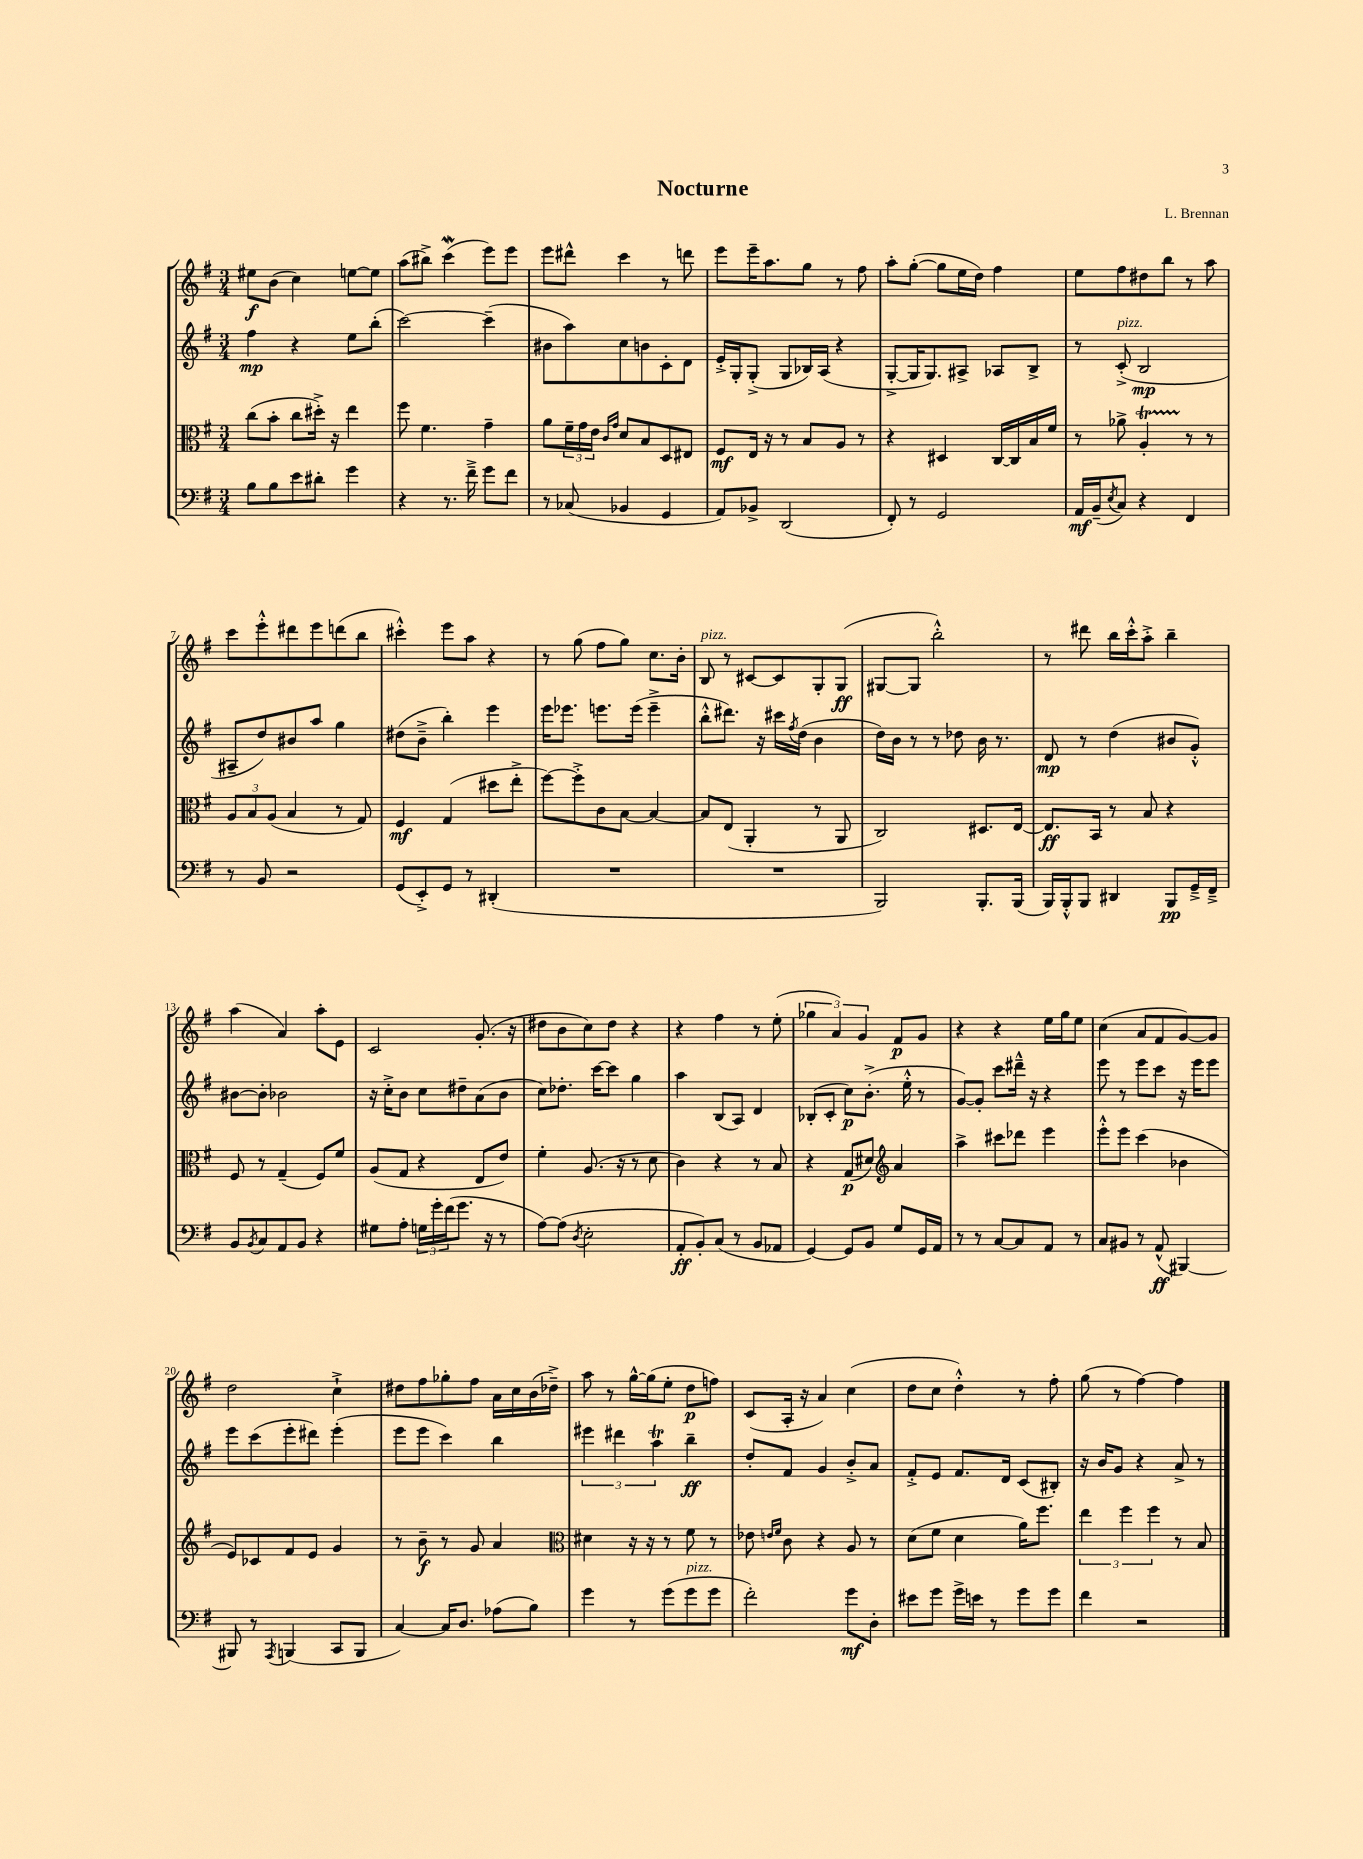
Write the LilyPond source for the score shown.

\header { title = "Nocturne" composer = "L. Brennan" }
<<
\new StaffGroup <<
\new Staff = "s0" {
    \clef treble \key g \major \numericTimeSignature \time 3/4
    eis''8\f b'8( c''4) e''8~ e''8 |
    a''8( bis''8->) c'''4\mordent( e'''8) e'''8 |
    e'''8 dis'''8-^ c'''4 r8 d'''8 |
    e'''8 e'''16-- a''8. g''8 r8 fis''8 |
    a''8-. g''8~-.( g''8 e''16 d''16) fis''4 |
    e''8 fis''8 dis''8 b''8 r8 a''8 |
    c'''8 e'''8-.-^ dis'''8 e'''8 d'''8( b''8 |
    cis'''4-.-^) e'''8 a''8 r4 |
    r8 g''8( fis''8 g''8) c''8. b'16-. |
    b8^\markup { \italic "pizz." } r8 cis'8~ cis'8 g8-. g8\ff( |
    gis8~ gis8 b''2-.-^) |
    r8 dis'''8 b''16 c'''16-.-^ a''8-.-> b''4-- |
    a''4( a'4) a''8-. e'8 |
    c'2 g'8.-.( r16 |
    dis''8 b'8 c''8) dis''8 r4 |
    r4 fis''4 r8 e''8-.( |
    \tuplet 3/2 { ges''4 a'4) g'4 } fis'8\p g'8 |
    r4 r4 e''16 g''16 e''8 |
    c''4( a'8 fis'8 g'8~) g'8 |
    d''2 c''4-!-> |
    dis''8 fis''8 ges''8-. fis''8 a'16 c''16 b'16( des''16--->) |
    a''8 r8 g''16~-^ g''16( e''8-. d''8\p f''8) |
    c'8( a16-. r16 a'4) c''4( |
    d''8 c''8 d''4-.-^) r8 fis''8-. |
    g''8( r8 fis''4~) fis''4 \bar "|." |
}
\new Staff = "s1" {
    \clef treble \key g \major \numericTimeSignature \time 3/4
    fis''4\mp r4 e''8 b''8-.( |
    c'''2~) c'''4--( |
    bis'8 a''8) c''8 b'8 c'8-. d'8 |
    e'16-.-> g16-. g8-.->( g8 bes16) a16( r4 |
    g8~-.-> g16 g8.) ais8-> aes8 b8-> |
    r8 c'8-.->^\markup { \italic "pizz." }( b2\mp |
    ais8-- d''8) bis'8 a''8 g''4 |
    dis''8( b'8---> b''4-.) e'''4 |
    e'''16 ees'''8. e'''8. e'''16( e'''4---> |
    b''8-.-^ dis'''8.) r16 cis'''16 \acciaccatura { fis''8 } d''16( b'4 |
    d''16) b'16 r8 r8 des''8 b'16 r8. |
    d'8\mp r8 d''4( bis'8 g'8-.-^) |
    bis'8~ bis'8-. bes'2 |
    r16 c''16-.-> b'8 c''8 dis''8-- a'8( b'8 |
    c''8) des''8.-. c'''16~ c'''8 g''4 |
    a''4 b8( a8) d'4 |
    bes8-.( c'8-. c''8\p) b'8.-.->( e''16-.-^ r8 |
    g'8~) g'8-. c'''8 dis'''16---^ r16 r4 |
    e'''8 r8 e'''8 c'''8 r16 e'''16 e'''8 |
    e'''8 c'''8( e'''8-. dis'''8) e'''4-.( |
    e'''8 e'''8 c'''4) b''4 |
    \tuplet 3/2 { eis'''4 dis'''4 a''4\trill } b''4--\ff |
    d''8-. fis'8 g'4 b'8-.-> a'8 |
    fis'8-.-> e'8 fis'8. d'16 c'8( bis8-.) |
    r16 b'16 g'8 r4 a'8-> r8 \bar "|." |
}
\new Staff = "s2" {
    \clef alto \key g \major \numericTimeSignature \time 3/4
    c''8( b'8-. c''8 dis''16-.->) r16 e''4 |
    fis''8 fis'4. g'4-- |
    a'8 \tuplet 3/2 { fis'16-- g'16 e'16 } \grace { c'16 g'16 } d'8 b8 d8 eis8 |
    fis8\mf e16 r16 r8 b8 a8 r8 |
    r4 dis4 c16~ c16 b16 fis'16 |
    r8 aes'8-> a4-.\startTrillSpan r8\stopTrillSpan r8 |
    \tuplet 3/2 { a8 b8 a8( } b4 r8 g8) |
    fis4\mf g4( dis''8 e''8-.-> |
    fis''8~) fis''8-.-> c'8 b8~ b4~ |
    b8 e8( a,4-. r8 a,8 |
    c2) dis8. e16~ |
    e8.\ff b,16 r8 b8 r4 |
    fis8 r8 g4--( fis8) fis'8 |
    a8( g8 r4 e8 e'8) |
    fis'4-. a8.( r16 r8 d'8 |
    c'4) r4 r8 b8 |
    r4 g8\p( dis'8) \clef treble a'4 |
    a''4-> cis'''8 des'''8 e'''4 |
    e'''8-.-^ e'''8 c'''4( bes'4 |
    e'8) ces'8 fis'8 e'8 g'4 |
    r8 b'8--\f r8 g'8 a'4 |
    \clef alto dis'4 r16 r16 r8 fis'8 r8 |
    ees'8 \grace { e'16 fis'16 } c'8 r4 a8 r8 |
    d'8( fis'8 d'4 a'16) fis''8. |
    \tuplet 3/2 { e''4 fis''4 fis''4 } r8 b8 \bar "|." |
}
\new Staff = "s3" {
    \clef bass \key g \major \numericTimeSignature \time 3/4
    b8 b8 e'8 dis'8-. g'4 |
    r4 r8. fis'16---> g'8 fis'8 |
    r8 ces8( bes,4 g,4 |
    a,8) bes,8-> d,2( |
    fis,8-.) r8 g,2 |
    a,16\mf b,16--( \acciaccatura { e8 } c8) r4 fis,4 |
    r8 b,8 r2 |
    g,8( e,8-.->) g,8 r8 dis,4-.( |
    R2. |
    R2. |
    b,,2) b,,8.-. b,,16( |
    b,,16) b,,16-.-^ b,,8 dis,4 b,,8\pp g,16---> fis,16---> |
    b,8 \acciaccatura { b,8 } c8 a,8 b,8 r4 |
    gis8 a8-. \tuplet 3/2 { g16 g'16-. fis'16( } g'8. r16 r8 |
    a8~) a8( \acciaccatura { d8 } e2-. |
    a,8-.\ff b,8-.) c8( r8 b,8 aes,8 |
    g,4~) g,8 b,8 g8 g,16 a,16 |
    r8 r8 c8~ c8 a,8 r8 |
    c8 bis,8 r8 a,8-^\ff( bis,,4~) |
    bis,,8 r8 \acciaccatura { a,,8 } b,,4( c,8 b,,8 |
    c4~) c16 d8. aes8( b8) |
    g'4 r8 g'8( g'8^\markup { \italic "pizz." } g'8 |
    fis'2-.) g'8\mf d8-. |
    eis'8 g'8 g'16-> e'16 r8 g'8 g'8 |
    fis'4 r2 \bar "|." |
}
>>
>>
